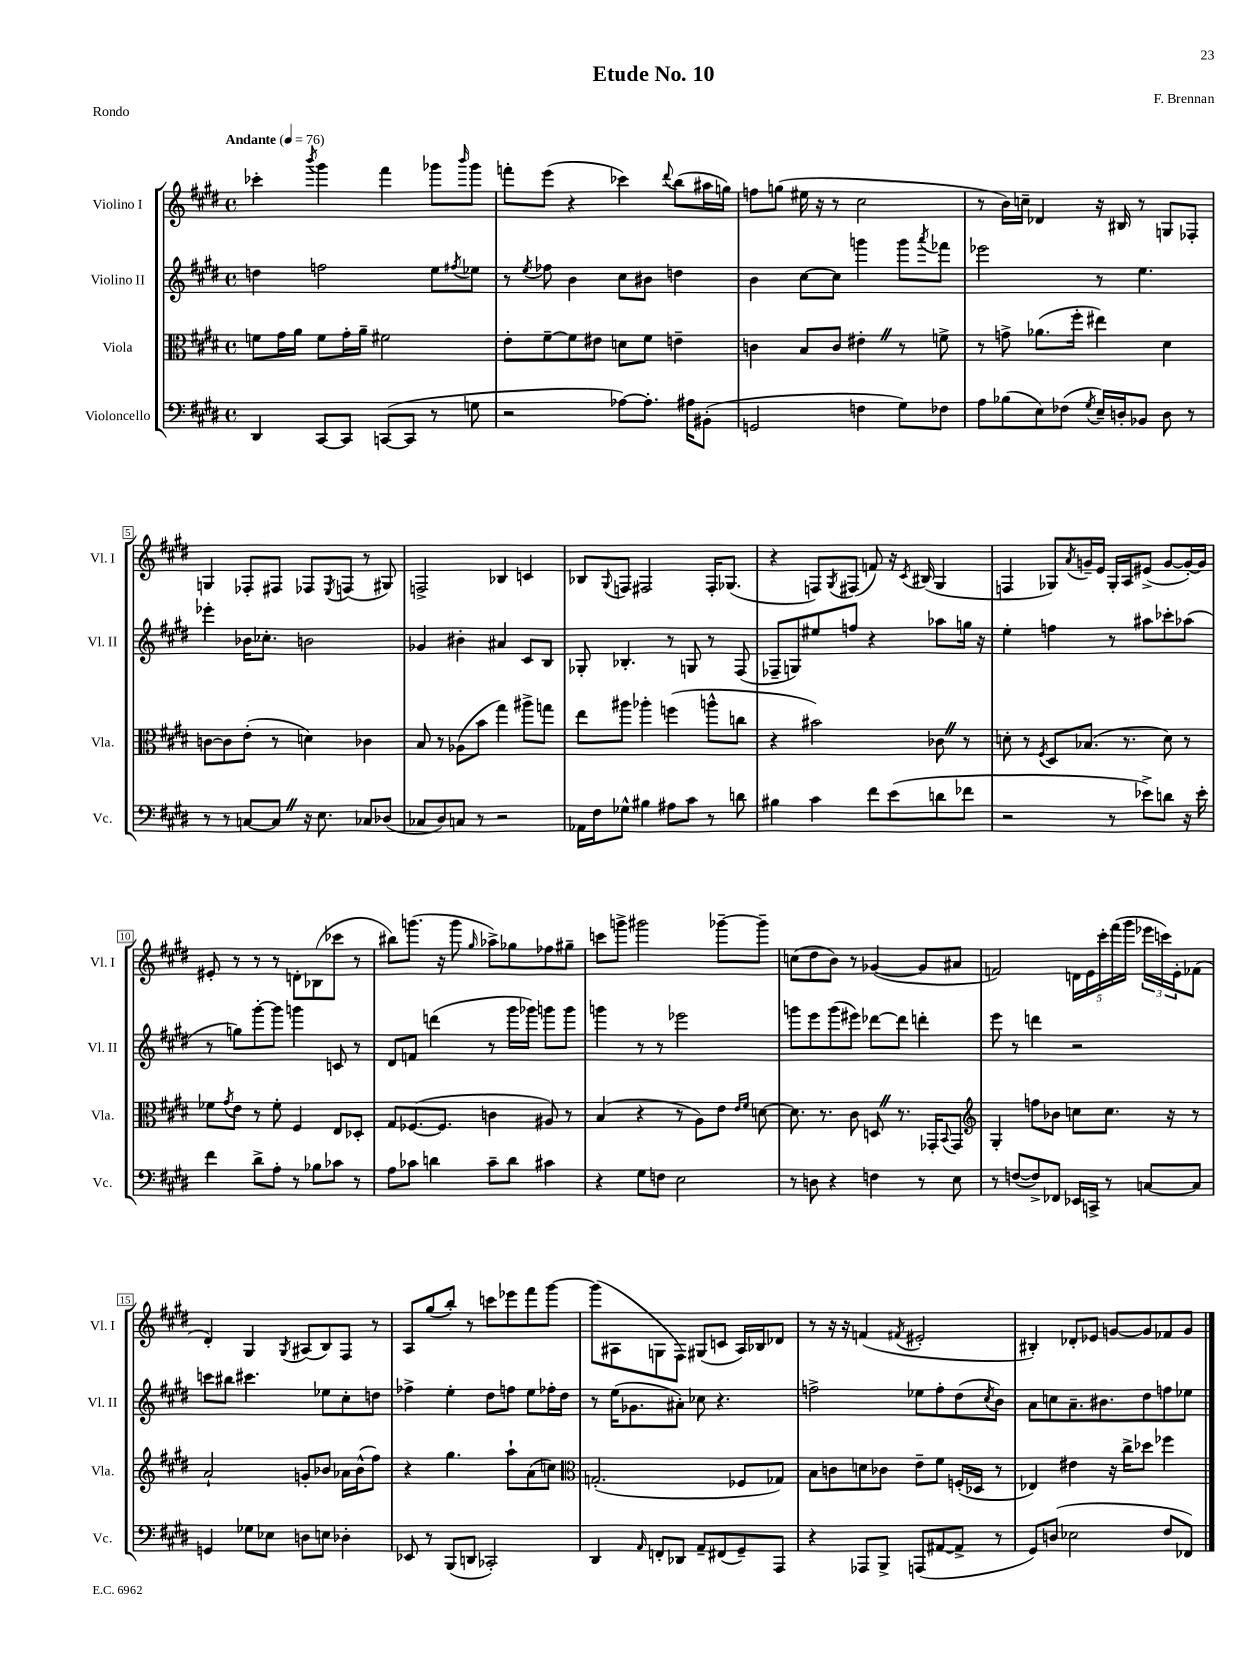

**kern	**kern	**kern	**kern
*staff4	*staff3	*staff2	*staff1
*clefF4	*clefC3	*clefG2	*clefG2
*k[f#c#g#d#]	*k[f#c#g#d#]	*k[f#c#g#d#]	*k[f#c#g#d#]
*M4/4	*M4/4	*M4/4	*M4/4
*met(c)	*met(c)	*met(c)	*met(c)
*MM76	*MM76	*MM76	*MM76
4DD#	8f	4dd	4ccc-'
.	16g#	.	.
.	16a	.	.
.	.	.	8qbbb
[8CC#	8f	2ff	4ggg#
8CC#]	16g#'	.	.
.	16a~	.	.
([8CC	2f#	.	4fff#
8CC]	.	.	.
8r	.	8ee	8ggg-
.	.	8qff#	16qqbbb
8G	.	8ee-	8ggg-
=	=	=	=
2r	8e'	8r	8fff'
.	.	8qee	.
.	[8f#~	8ff-	(8eee
.	8f#]	4b	4r
.	8e#	.	.
[8A-)	8d	8cc#	4ccc-)
8.A-']	8f#	8b#	.
.	.	.	8qqddd#
.	4e~	4dd	(8bb
16A#	.	.	.
(8BB#'	.	.	16aa#
.	.	.	16gg)
=	=	=	=
2GG	4c	4b	8ff
.	.	.	(8gg
.	8B	[8cc#	16ee#
.	.	.	16r
.	8c	8cc#]	8r
4F	4e#'	4ggg	2cc#
8G#)	8r	8ggg	.
.	.	8qaaa	.
8F-	8f^	8fff-	.
=	=	=	=
8A	8r	2eee-	8r
(8B-	8g^	.	16b)
.	.	.	16cc~
8E)	(8.a-	.	4d-
(8F-	.	.	.
.	16ff#'	.	.
8qG#	.	.	.
16E~)	4ee#)	8r	16r
16D'	.	.	16B#
8BB-	.	4.ee	8r
8D	4d#	.	8G
8r	.	.	8F-'
=	=	=	=
8r	[8c	4eee-'	4G
8r	8c]	.	.
[8C	(8e'	16b-	8F-'
.	.	8.cc-'	.
8C]	8r	.	8F#
16r	4d)	2b	8F-
8.E	.	.	.
.	.	.	8qE
.	.	.	(8F
8C-	4c-	.	8r
(8D-	.	.	8G#)
=	=	=	=
8C-	8B	4g-	2F^
8D#)	8r	.	.
8C	(8A-	4b#'	.
8r	8b	.	.
2r	4gg#)	4a#	4B-
.	8aa#^	8c#	4c
.	8gg	8B	.
=	=	=	=
16AA-	8ee	8G-'	8B-
16F#	.	.	.
.	.	.	8qqG#
8G-^^	8aa#	4.B-'	8F
4B#	4aa-'	.	2F#
8A#	(4ff	8r	.
8c#	.	8G	.
8r	8aa^^	8r	16F#'
.	.	.	(8.G-
8d	8cc	(8F#	.
=	=	=	=
4B#	4r	8F-~	4r
.	.	8G)	.
4c#	2b#)	8ee#	8F)
.	.	.	8qG#
.	.	8ff	(8F#
8f#	.	4r	8f)
(8e	.	.	16r
.	.	.	8qc#
.	.	.	(16B#
8d	8c-	8aa-	4G#
8f-	8r	16gg	.
.	.	16r	.
=	=	=	=
2r	8d'	4ee'	4F
.	8r	.	.
.	8qF#	.	.
.	8D#	4ff	8G-)
.	.	.	8qa
.	(8.B-	.	16g~
.	.	.	16e
8r	.	8r	16G-'
.	8.r	.	16A
8e-^)	.	8aa#	(8e#^
8d	8d)	8ccc-'	[8g
16r	8r	(8aa-	16g'_)
16e-'	.	.	16g]
=	=	=	=
4f#	8f-	8r	8e#'
.	8qg#	.	.
.	8e	8gg)	8r
8d#^	8r	[8ggg#'	8r
8A'	8f-'	8ggg#]	8r
8r	4F#	4ggg	8d'
8B-	.	.	(8B-
8c-	8E	8c	8ccc-
8r	8D-'	8r	8r
=	=	=	=
8A	8G#	8d#	8bb#)
8c-	([8.F-	8f	(8.ggg
4d	.	(4ddd	.
.	8.F-]	.	16r
.	.	.	8ggg
.	.	.	16qqgg#
8c-~	4c	8r	8aa-^)
8d	.	16ggg#	8gg-
.	.	16ggg-)	.
4c#	8A#)	8ggg	8ff-
.	8r	8ggg	8gg#~
=	=	=	=
4r	(4B	4ggg	8ccc
.	.	.	8ggg^
8G#	4r	8r	2ggg#
8F	.	8r	.
2E	8r	2eee-	.
.	8A)	.	.
.	8e	.	[8ggg-~
.	16qqe	.	.
.	16qqf#	.	.
.	[8d	.	8ggg-~]
=	=	=	=
8r	8.d]	8ggg	(8cc
8D	.	8eee	8dd#
.	8.r	.	.
4r	.	(8ggg	8b)
.	8c#	8eee#)	8r
4F	8D	[8ddd-	([4g-
.	8.r	8ddd-]	.
8r	.	4ddd'	8g-]
.	16GG-'	.	.
.	8qqBB	.	.
8E	8GG-	.	8a#
=	=	=	=
*	*clefG2	*	*
8r	4G#'	8eee	2f)
([8F	.	8r	.
8F^])	8ff	4ddd	.
8FF-	8b-	.	.
16EE-	8cc	2r	20d
.	.	.	20e
16CC^	.	.	.
.	.	.	20ccc#'
8r	8.cc	.	.
.	.	.	(20fff#
.	.	.	20ggg#
[8C	.	.	24eee-
.	.	.	24ccc)
.	16r	.	.
.	.	.	24e'
8C]	8r	.	(8f-
=	=	=	=
4GG	2a`	8ccc	4d#')
.	.	8bb#	.
8G-	.	4.ccc#	4G#
8E-	.	.	.
.	.	.	8qG#
8D	8g'	.	(8A#
8E	8b-	8ee-	8B)
4D-'	16a-	8cc#'	8F#
.	(16b-^^	.	.
.	8ff#)	8dd	8r
=	=	=	=
8EE-	4r	4ff-^	8A
8r	.	.	(8gg#
(8BBB	4.gg#	4ee'	8bb')
8DD	.	.	8r
2CC-')	.	8dd#	8ccc
.	8aa`	8ff	8eee-
.	(8a	8ee	8fff#
.	8cc)	16ff-'	[8ggg#
.	.	16dd#	.
=	=	=	=
*	*clefC3	*	*
4DD#	(2.G'	8r	(8ggg#]
.	.	(16ee	8A#
.	.	8.g-	.
16qqAA	.	.	.
8FF'	.	.	8G
8DD-	.	8a#')	8F#)
8AA~	.	8cc-	(8G#
(8FF#	.	4.r	8c
8GG#~)	8F-	.	16A#)
.	.	.	16B-
8AAA	8G-)	.	8d-
=	=	=	=
4r	8B	2ff^	8r
.	8c	.	16r
.	.	.	16r
8AAA-	8d	.	(4f
8BBB^	8c-	.	.
.	.	.	8qf#
(8AAA	8e~	8ee-	2e#'
[8AA#	8f#	8ff'	.
8AA#^]	(16F'	(8dd#	.
.	16D-	.	.
.	.	8qcc#	.
8r	8r	8b)	.
=	=	=	=
8GG#)	4E-)	8a	4B#')
(8D	.	8cc	.
2E-	4e#	8.a~	8d-'
.	.	.	8e-
.	.	8.b#	.
.	16r	.	[8g
.	16cc#^	.	.
.	8dd-	8dd#	8g]
8F#	4ff-	8ff	8f-
8FF-)	.	8ee-	8g
==	==	==	==
*-	*-	*-	*-
